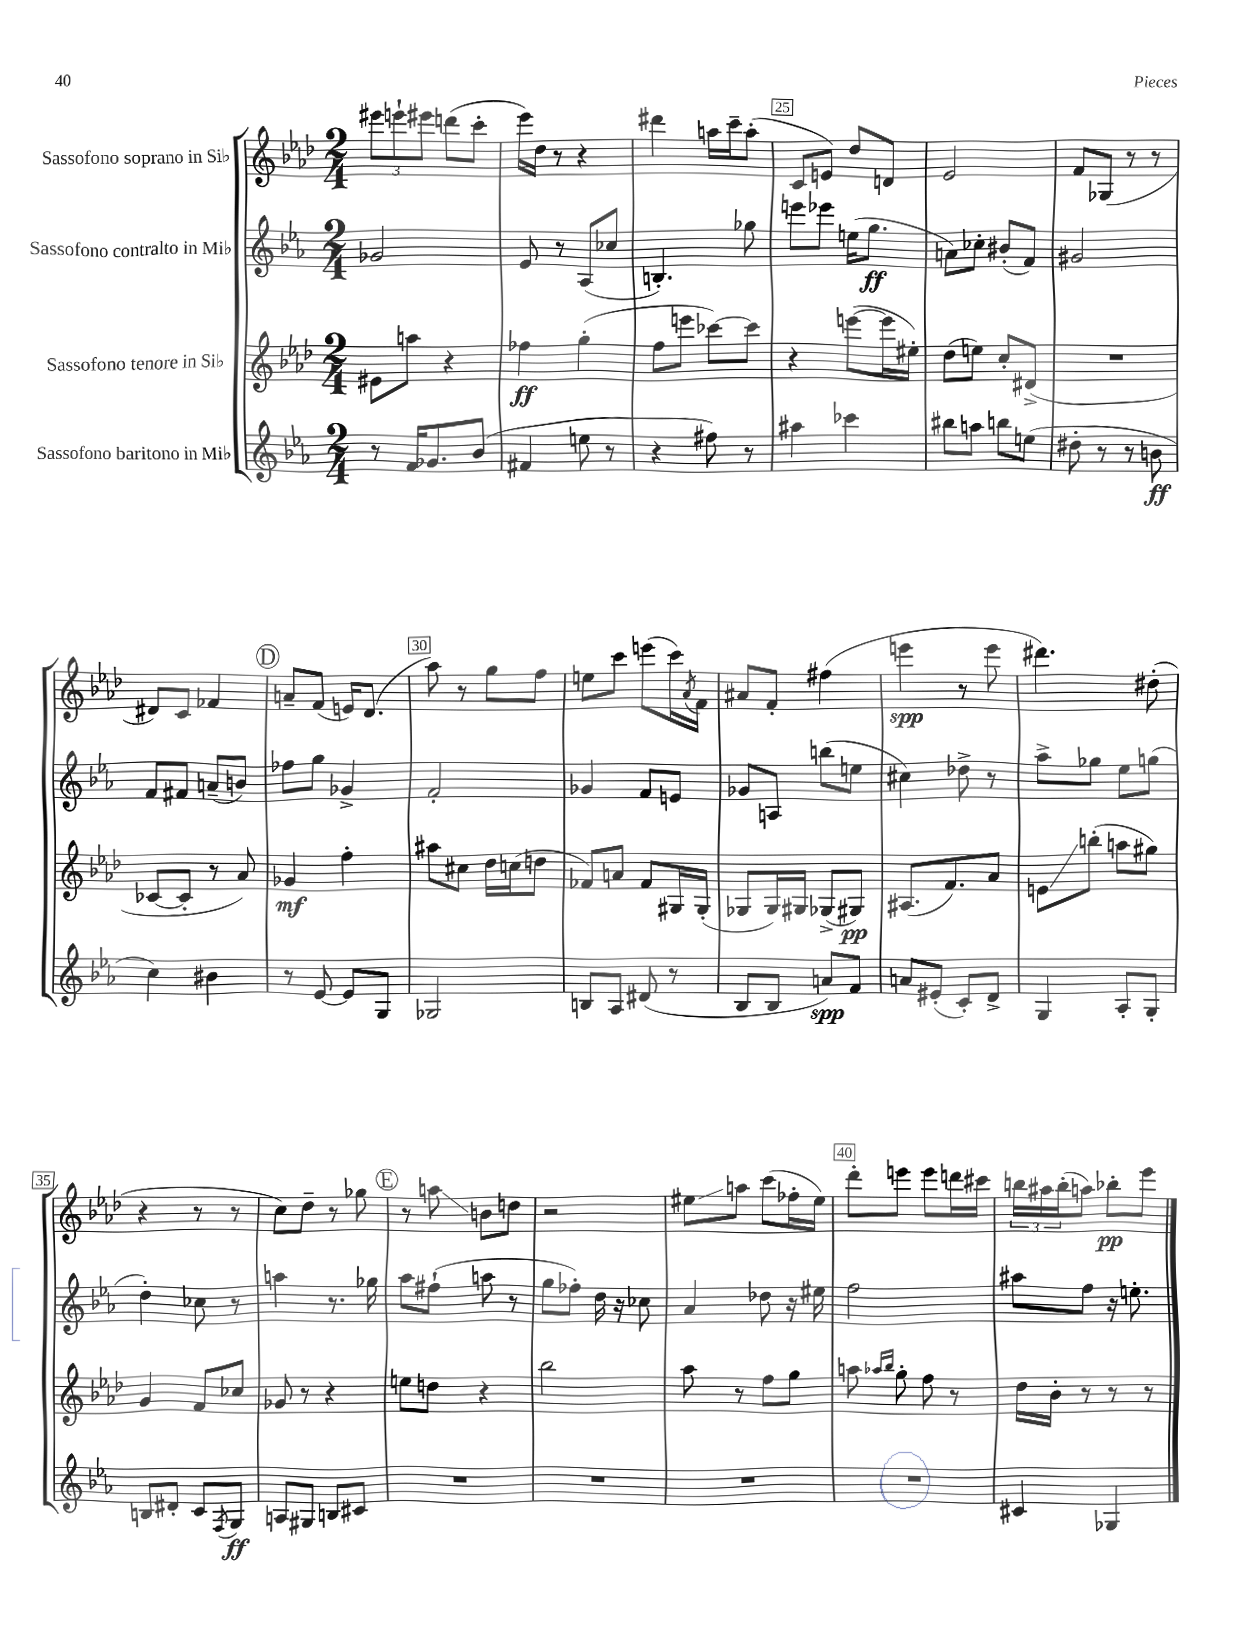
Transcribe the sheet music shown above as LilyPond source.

<<
\new StaffGroup <<
\new Staff = "s0" \with { instrumentName = "Sassofono soprano in Sib" } {
    \clef treble \key aes \major \numericTimeSignature \time 2/4
    \tuplet 3/2 { eis'''8 e'''8-! eis'''8 } d'''8( c'''8-. |
    ees'''16) des''16 r8 r4 |
    dis'''4 a''16 c'''16-- a''8-.( |
    c'8 e'8) des''8 d'8 |
    ees'2 |
    f'8 ges8( r8 r8 |
    dis'8) c'8 fes'4 |
    \mark \markup { \circle "D" } a'8-- f'8( e'16) des'8.( |
    aes''8) r8 g''8 f''8 |
    e''8 c'''8 e'''8( c'''16) \acciaccatura { aes'8 } f'16 |
    ais'8 f'8-. fis''4( |
    e'''4\spp r8 e'''8 |
    dis'''4.) dis''8-.( |
    r4 r8 r8 |
    c''8) des''8-- r8 ges''8 |
    \mark \markup { \circle "E" } r8 a''8\glissando b'8 d''8 |
    r2 |
    eis''8\glissando a''8 c'''8( fes''16-. eis''16) |
    des'''8-. e'''8 e'''8 d'''16 cis'''16 |
    \tuplet 3/2 { b''16 ais''16 b''16-.( } a''8) bes''8-.\pp ees'''8 \bar "|." |
}
\new Staff = "s1" \with { instrumentName = "Sassofono contralto in Mib" } {
    \clef treble \key ees \major \numericTimeSignature \time 2/4
    ges'2 |
    ees'8 r8 aes8( ces''8 |
    b4.-.) ges''8 |
    e'''8 ees'''8 e''16( g''8.\ff |
    a'8) ces''8-. bis'8-.( f'8) |
    gis'2 |
    f'8 fis'8 a'8--( b'8) |
    \mark \markup { \circle "D" } fes''8 g''8 ges'4-> |
    f'2-. |
    ges'4 f'8 e'8 |
    ges'8 a8 b''8( e''8 |
    cis''4) des''8-> r8 |
    aes''8-> ges''8 ees''8 g''8( |
    d''4-.) ces''8 r8 |
    a''4 r8. ges''16 |
    \mark \markup { \circle "E" } aes''8 fis''8-!( a''8 r8 |
    g''8 fes''8-.) d''16 r16 ces''8 |
    aes'4 des''8 r16 eis''16 |
    f''2 |
    ais''8 f''8 r16 e''8.-. \bar "|." |
}
\new Staff = "s2" \with { instrumentName = "Sassofono tenore in Sib" } {
    \clef treble \key aes \major \numericTimeSignature \time 2/4
    eis'8 a''8 r4 |
    fes''4\ff g''4-.( |
    f''8 e'''8 ces'''8~) ces'''8 |
    r4 e'''8~( e'''16 eis''16-.) |
    des''8( e''8) c''8-. dis'8->( |
    R2 |
    ces'8~ ces'8-. r8 aes'8) |
    \mark \markup { \circle "D" } ges'4\mf f''4-. |
    ais''8 cis''8 des''16 c''16( d''8 |
    fes'8) a'8 fes'8 gis16 gis16-.( |
    ges8 ges16) gis16 ges8->( gis8\pp) |
    ais8.( f'8.) aes'8 |
    e'8\glissando b''8-.( a''8 gis''8) |
    g'4 f'8 ces''8 |
    ges'8 r8 r4 |
    \mark \markup { \circle "E" } e''8 d''8 r4 |
    bes''2 |
    aes''8 r8 f''8 g''8 |
    a''8 \grace { aes''16 bes''16 } g''8-. f''8 r8 |
    des''16 bes'16-. r8 r8 r8 \bar "|." |
}
\new Staff = "s3" \with { instrumentName = "Sassofono baritono in Mib" } {
    \clef treble \key ees \major \numericTimeSignature \time 2/4
    r8 f'16 ges'8. bes'8( |
    fis'4 e''8 r8 |
    r4 fis''8) r8 |
    ais''4 ces'''4 |
    bis''8 a''8 b''8 e''8( |
    dis''8-. r8 r8 b'8\ff |
    c''4) bis'4 |
    \mark \markup { \circle "D" } r8 ees'8~ ees'8 g8 |
    ges2 |
    b8 aes8 dis'8( r8 |
    bes8 bes8 a'8\spp) f'8 |
    a'8 eis'8-.( c'8-.) d'8-> |
    g4 aes8-. g8-. |
    b8 dis'8-. c'8 \acciaccatura { f8 } g8\ff |
    a8 gis8 b8 cis'8 |
    \mark \markup { \circle "E" } R2 |
    R2 |
    R2 |
    R2 |
    cis'4 ges4 \bar "|." |
}
>>
>>
\layout { \context { \Score currentBarNumber = #22 \override BarNumber.break-visibility = ##(#f #t #t) barNumberVisibility = #(every-nth-bar-number-visible 5) \override BarNumber.stencil = #(make-stencil-boxer 0.1 0.3 ly:text-interface::print) } }
